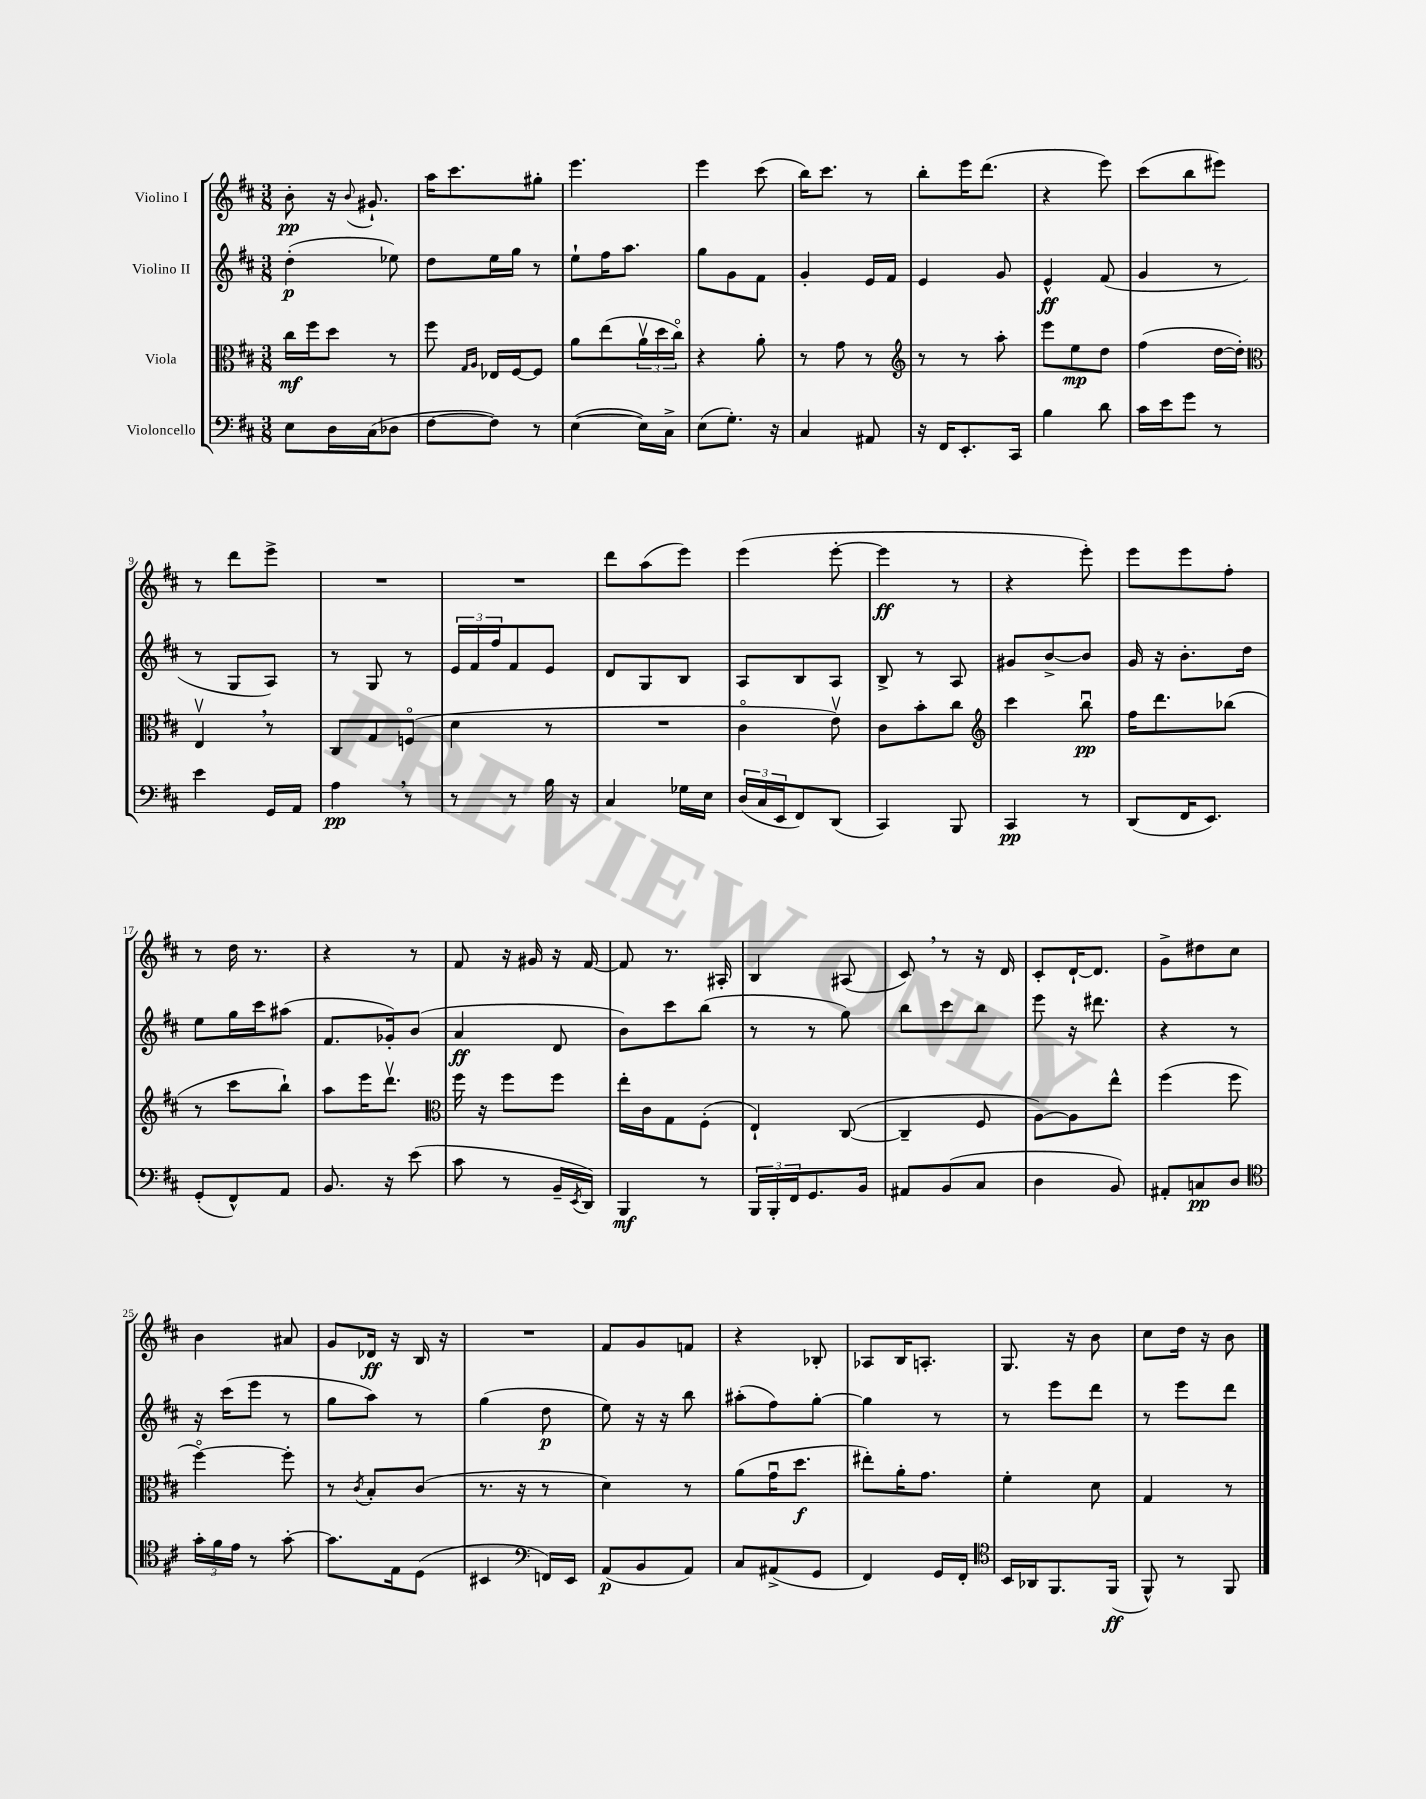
<<
\new StaffGroup <<
\new Staff = "s0" \with { instrumentName = "Violino I" } {
    \clef treble \key d \major \numericTimeSignature \time 3/8
    b'8-.\pp r16 \appoggiatura { b'8 } gis'8.-! |
    a''16 cis'''8. gis''8-. |
    e'''4. |
    e'''4 cis'''8( |
    b''16) cis'''8. r8 |
    b''8-. e'''16 d'''8.( |
    r4 e'''8) |
    cis'''8( b''8 eis'''8) |
    r8 d'''8 e'''8-> |
    R4. |
    R4. |
    d'''8 a''8( e'''8) |
    e'''4( e'''8~-. |
    e'''4\ff r8 |
    r4 e'''8-.) |
    e'''8 e'''8 fis''8-. |
    r8 d''16 r8. |
    r4 r8 |
    fis'8 r16 gis'16 r16 fis'16~ |
    fis'8 r8. ais16-. |
    b4 ais8( |
    cis'8) \breathe r8 r16 d'16 |
    cis'8-. d'16~-! d'8. |
    g'8-> dis''8 cis''8 |
    b'4 ais'8 |
    g'8 des'16\ff r16 b16 r16 |
    R4. |
    fis'8 g'8 f'8 |
    r4 bes8-. |
    aes8 b16 a8.-. |
    g8. r16 b'8 |
    cis''8 d''16 r16 b'8 \bar "|." |
}
\new Staff = "s1" \with { instrumentName = "Violino II" } {
    \clef treble \key d \major \numericTimeSignature \time 3/8
    d''4-.\p( ees''8) |
    d''8 e''16 g''16 r8 |
    e''8-! fis''16 a''8. |
    g''8 g'8 fis'8 |
    g'4-. e'16 fis'16 |
    e'4 g'8 |
    e'4-^\ff fis'8( |
    g'4 r8 |
    r8 g8 a8) |
    r8 g8 r8 |
    \tuplet 3/2 { e'16 fis'16 fis''16 } fis'8 e'8 |
    d'8 g8 b8 |
    a8 b8 a8 |
    b8-> r8 a8 |
    gis'8 b'8~-> b'8 |
    g'16 r16 b'8.-. d''16 |
    e''8 g''16 cis'''16 ais''8( |
    fis'8. ges'16-.) b'8( |
    a'4\ff d'8 |
    b'8) cis'''8 b''8( |
    r8 r8 g''8) |
    b''8 cis'''8 b''8 |
    e'''8 r16 dis'''8. |
    r4 r8 |
    r16 cis'''16( e'''8 r8 |
    g''8 a''8) r8 |
    g''4( d''8\p |
    e''8) r16 r16 b''8 |
    ais''8-.( fis''8) g''8~-. |
    g''4 r8 |
    r8 e'''8 d'''8 |
    r8 e'''8 d'''8 \bar "|." |
}
\new Staff = "s2" \with { instrumentName = "Viola" } {
    \clef alto \key d \major \numericTimeSignature \time 3/8
    cis''16\mf fis''16 d''8 r8 |
    fis''8 \grace { g16 a16 } ees16 fis16~ fis8 |
    a'8 e''8( \tuplet 3/2 { a'16\upbow d''16 cis''16\flageolet) } |
    r4 a'8-. |
    r8 g'8 r8 |
    \clef treble r8 r8 a''8-. |
    e'''8 e''8\mp d''8 |
    fis''4( d''16~ d''16-.) |
    \clef alto e4\upbow \breathe r8 |
    cis8 g8 f8\flageolet( |
    d'4 r8 |
    R4. |
    cis'4\flageolet e'8\upbow) |
    cis'8 b'8-. cis''8 |
    \clef treble cis'''4 b''8\downbow\pp |
    fis''16 d'''8. bes''8( |
    r8 cis'''8 b''8-!) |
    a''8 e'''16 d'''8.\upbow |
    \clef alto fis''16 r16 fis''8 fis''8 |
    e''16-. cis'16 g8 fis8-.( |
    e4-!) cis8~( |
    cis4-- fis8 |
    a8~) a8 e''8-^ |
    fis''4( fis''8 |
    fis''4~\flageolet) fis''8-. |
    r8 \acciaccatura { cis'8 } b8-. cis'8( |
    r8. r16 r8 |
    d'4) r8 |
    a'8( g'16\downbow d''8.\f |
    eis''8-.) a'16-. g'8. |
    fis'4-. d'8 |
    g4 r8 \bar "|." |
}
\new Staff = "s3" \with { instrumentName = "Violoncello" } {
    \clef bass \key d \major \numericTimeSignature \time 3/8
    e8 d16 cis16( des8 |
    fis8~ fis8) r8 |
    e4~( e16) cis16-> |
    e8( g8.-.) r16 |
    cis4 ais,8 |
    r16 fis,16 e,8.-. cis,16 |
    b4 d'8 |
    cis'16 e'16 g'8 r8 |
    e'4 g,16 a,16 |
    a4\pp \breathe r8 |
    r8 r8 b16 r16 |
    cis4 ges16 e16 |
    \tuplet 3/2 { d16( cis16 e,16 } fis,8) d,8( |
    cis,4) b,,8 |
    cis,4\pp r8 |
    d,8( fis,16 e,8.) |
    g,8-.( fis,8-^) a,8 |
    b,8. r16 e'8( |
    cis'8 r8 b,16-- \acciaccatura { e,8 } d,16) |
    b,,4\mf r8 |
    \tuplet 3/2 { b,,16 b,,16-. fis,16 } g,8. b,16 |
    ais,8 b,8( cis8 |
    d4 b,8) |
    ais,8-. c8\pp d8 |
    \clef tenor \tuplet 3/2 { g'16-. fis'16 e'16 } r8 g'8~-. |
    g'8. e16 d8( |
    bis,4 \clef bass f,16) e,16 |
    a,8\p( b,8 a,8) |
    cis8 ais,8->( g,8 |
    fis,4) g,16 fis,16-. |
    \clef tenor b,16 aes,16 fis,8. fis,16\ff( |
    fis,8-^) r8 fis,8 \bar "|." |
}
>>
>>
